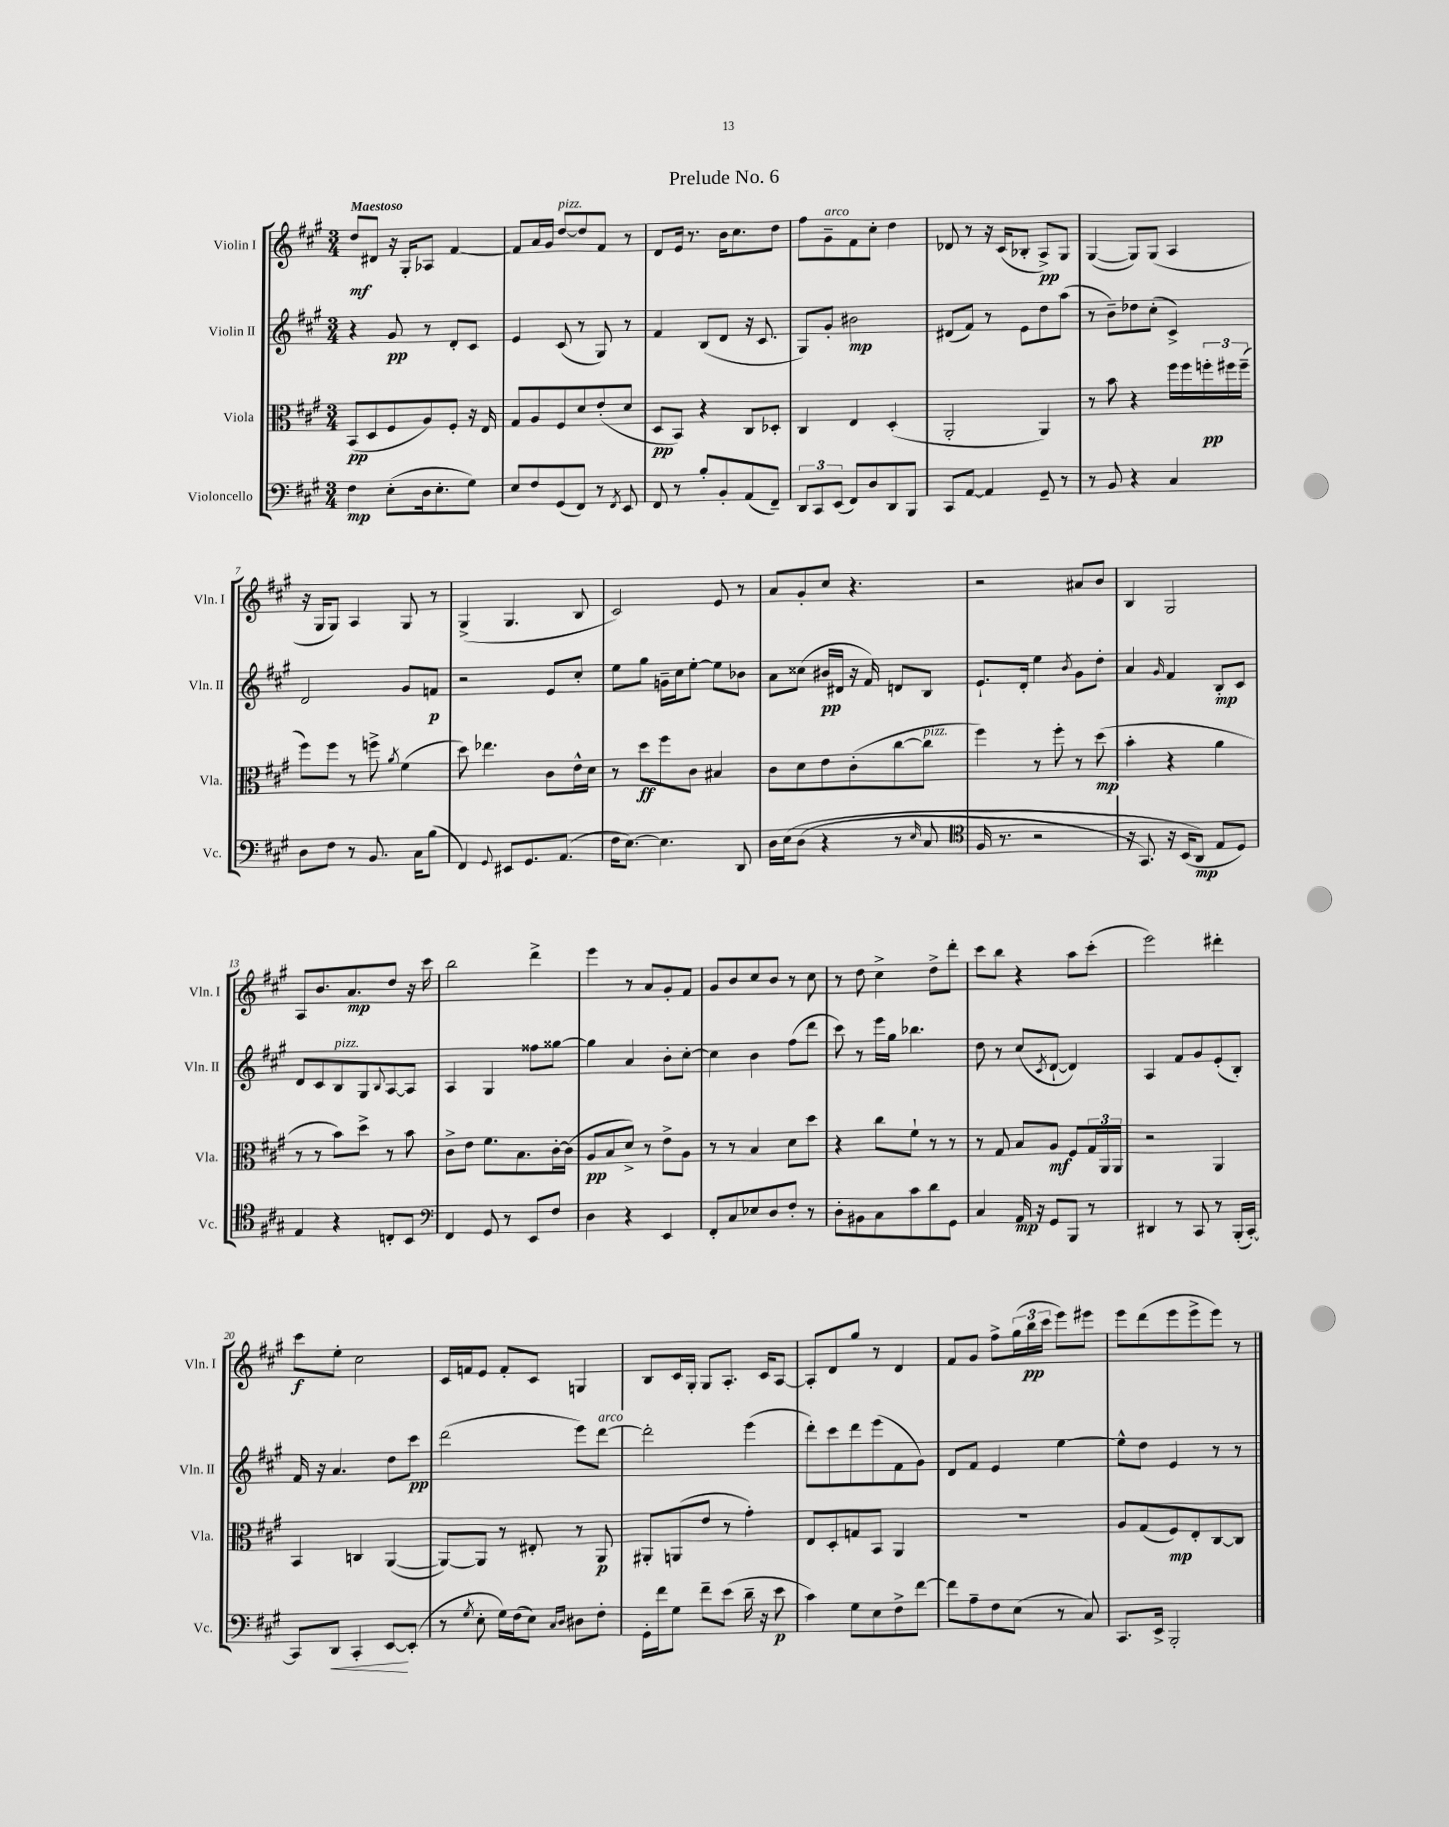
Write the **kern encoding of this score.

**kern	**kern	**kern	**kern
*staff4	*staff3	*staff2	*staff1
*clefF4	*clefC3	*clefG2	*clefG2
*k[f#c#g#]	*k[f#c#g#]	*k[f#c#g#]	*k[f#c#g#]
*M3/4	*M3/4	*M3/4	*M3/4
4F#	(8BB	4r	8dd
.	8D	.	8d#
(8E'	8F#	8g#	16r
.	.	.	16G#'
16D	8A)	8r	8A-
8.E'	.	.	.
.	8F#'	8d'	[4f#
8G#)	16r	8c#	.
.	16E	.	.
=	=	=	=
8E	8G#	4e	8f#]
8F#	8A	.	16a
.	.	.	16g#
(8GG#	8F#	(8c#	[8dd
8FF#)	8d	8r	8dd]
8r	(8e'	8G#)	8f#
8qFF#	.	.	.
8EE	8d	8r	8r
=	=	=	=
8FF#	8D	4f#	8d
8r	8BB)	.	16e
.	.	.	8.r
8B'	4r	(8B	.
8BB'	.	8d	16b
.	.	.	8.cc#
(8AA	8C#	16r	.
.	.	8.c#	.
8FF#~)	8D-'	.	8dd
=	=	=	=
12DD	4C#	8G#)	8ff#
12CC#	.	.	.
.	.	8g#'	8g#~
(12EE	.	.	.
8FF#)	4E	2b#	8f#
8D	.	.	8cc#'
8DD	(4D'	.	4dd
8BBB	.	.	.
=	=	=	=
8CC#	2AA'	(8d#	8d-
[8AA	.	8f#)	8r
4AA]	.	8r	16r
.	.	.	(16c#
.	.	8e	8B-'
8GG#~	4AA)	8dd	8A^)
8r	.	(8aa	8G#
=	=	=	=
8r	8r	8r	([4G#
8BB	8b	8b~)	.
4r	4r	8dd-	8G#])
.	.	(8cc#'	(8G#
4C#	16ff#	4c#^)	4A
.	16ff#	.	.
.	24ff'	.	.
.	24ff#	.	.
.	(24ff#~	.	.
=	=	=	=
8D	8ff#)	2d	16r
.	.	.	16G#
8F#	8ff#	.	8G#)
8r	8r	.	4A
8.BB	8ff^	.	.
.	8qa	.	.
.	(4f#	8g#	8G#
16C#	.	.	.
(8B	.	8f	8r
=	=	=	=
4FF#)	8dd)	2r	(4G#^
.	4.ee-	.	.
8qqGG#	.	.	.
8EE#	.	.	4.G#
8.GG#	.	.	.
.	8c#	8e	.
(8.AA	.	.	.
.	16e^^	8cc#'	8B
.	16d	.	.
=	=	=	=
16F#	8r	8ee	2c#)
[8.E)	.	.	.
.	8dd	8gg#	.
4.E]	8ff#	16g~	.
.	.	16cc#	.
.	8c#	[8ee'	.
.	4B#	8ee]	8e
8DD	.	8b-	8r
=	=	=	=
16D	8c#	8a	8a
&(16E	.	.	.
(8D	8d	(8cc##	8g#'
4r	8e	16b#	8cc#
.	.	16d#	.
.	(8c#'	16r	4.r
.	.	16f#)	.
8r	[8cc#	8d	.
16qqE	.	.	.
8C#	8cc#]	8B	.
=	=	=	=
*clefC4	*	*	*
16F#	4ff#)	8.e`	2r
8.r	.	.	.
.	.	16d'	.
2r	8r	4ee	.
.	8ff#'	.	.
.	.	8qb	.
.	8r	8g#	8a#
.	(8dd	8dd'	8b
=	=	=	=
16r	4b'	4a	4B
8.GG#)	.	.	.
.	.	16qqg#	.
16r	4r	4f#	2G#
(16BB	.	.	.
8AA&)	.	.	.
8E	4a	8B'	.
8D)	.	8c#	.
=	=	=	=
4E	8r	8d	8A
.	8r	8c#	8.b
4r	8b)	8B	.
.	.	.	8.a
.	8dd^	8G#	.
.	.	8qqB	.
8C'	8r	[8A	8dd
8BB	8b	8A]	16r
.	.	.	16ccc#
=	=	=	=
*clefF4	*	*	*
4FF#	8c#^	4A	2bb
.	8e	.	.
8GG#	8.f#	4G#	.
8r	.	.	.
.	8.B	.	.
8EE	.	8ff##	4ddd^
8F#	[16c#'	[8gg##	.
.	(16c#]	.	.
=	=	=	=
4D	8A	4gg##]	4eee
.	8B	.	.
4r	8d^)	4a	8r
.	8r	.	8a
4EE	8e^	8b'	8g#'
.	8A	[8cc#'	8f#
=	=	=	=
8FF#'	8r	4cc#]	8g#
8C#	8r	.	8b
8E-	4B	4b	8cc#
8D	.	.	8b
8F#'	8d	(8ff#	8r
8r	8dd	8ddd	8cc#
=	=	=	=
8D'	4r	8ccc#)	8r
8BB#	.	8r	8dd
8C#	8cc#	16eee	4cc#^
.	.	16gg#	.
8c#	8f#`	4.bb-	.
8d	8r	.	8dd^
8GG#	8r	.	8ddd'
=	=	=	=
4C#	8r	8dd	8ccc#
.	8G#	8r	8bb
16AA	8B	(8cc#	4r
16r	.	.	.
.	.	8qc#	.
8GG#	8A	[8d`	.
8BBB	8F#	4d])	8aa
8r	24G#	.	(8ccc#'
.	24AA	.	.
.	24AA	.	.
=	=	=	=
4DD#	2r	4A	2eee)
8r	.	8f#	.
8CC#	.	8g#	.
8r	4AA	(8e'	4ddd#'
(16BBB'	.	8B')	.
[16CC#')	.	.	.
=	=	=	=
8CC#]	4BB	16f#	8ccc#
.	.	16r	.
8DD	.	4.a	8ee'
4CC#'	4C	.	2cc#
[8EE	([4AA	8dd	.
(8EE']	.	8ccc#	.
=	=	=	=
8r	8AA_)	(2ddd	16c#
.	.	.	16f
8qG#	.	.	.
8E'	8AA]	.	8e
16G#)	8r	.	8f'
(16F#	.	.	.
8E)	8E#'	.	8c#
16qqC#	.	.	.
16qqD	.	.	.
8D#	8r	8eee)	4G
8F#'	8AA	[8ddd	.
=	=	=	=
16GG#'	8AA#'	2ddd']	8B
16f#	.	.	.
8G#	(8AA	.	16c#
.	.	.	16G#'
8f#~	8e	.	8G#
(8e	8r	.	8.A'
16d~	4g#')	(4eee	.
16r	.	.	16c#
8e	.	.	[8A
=	=	=	=
4c#)	8E	8ddd')	8A']
.	8D'	8ccc#	8d
8G#	8G	8ddd	8gg#
8E	8BB	(8eee	8r
8F#^	4AA	8f#	4d
[8f#	.	8g#)	.
=	=	=	=
8f#]	2.r	8d	8f#
8A~	.	8f#	8g#
8F#	.	4e	8ff#^
(8E	.	.	(24gg#
.	.	.	24bb
.	.	.	24ccc#
8r	.	[4ee	8eee)
8C#)	.	.	8eee#
=	=	=	=
8.CC#	8A	8ee^^]	8eee
.	(8G#	8dd	(8ddd
16EE^	.	.	.
2BBB'	8F#)	4e	8eee
.	8E'	.	8eee^
.	[8C#	8r	8eee)
.	8C#]	8r	8r
==	==	==	==
*-	*-	*-	*-
